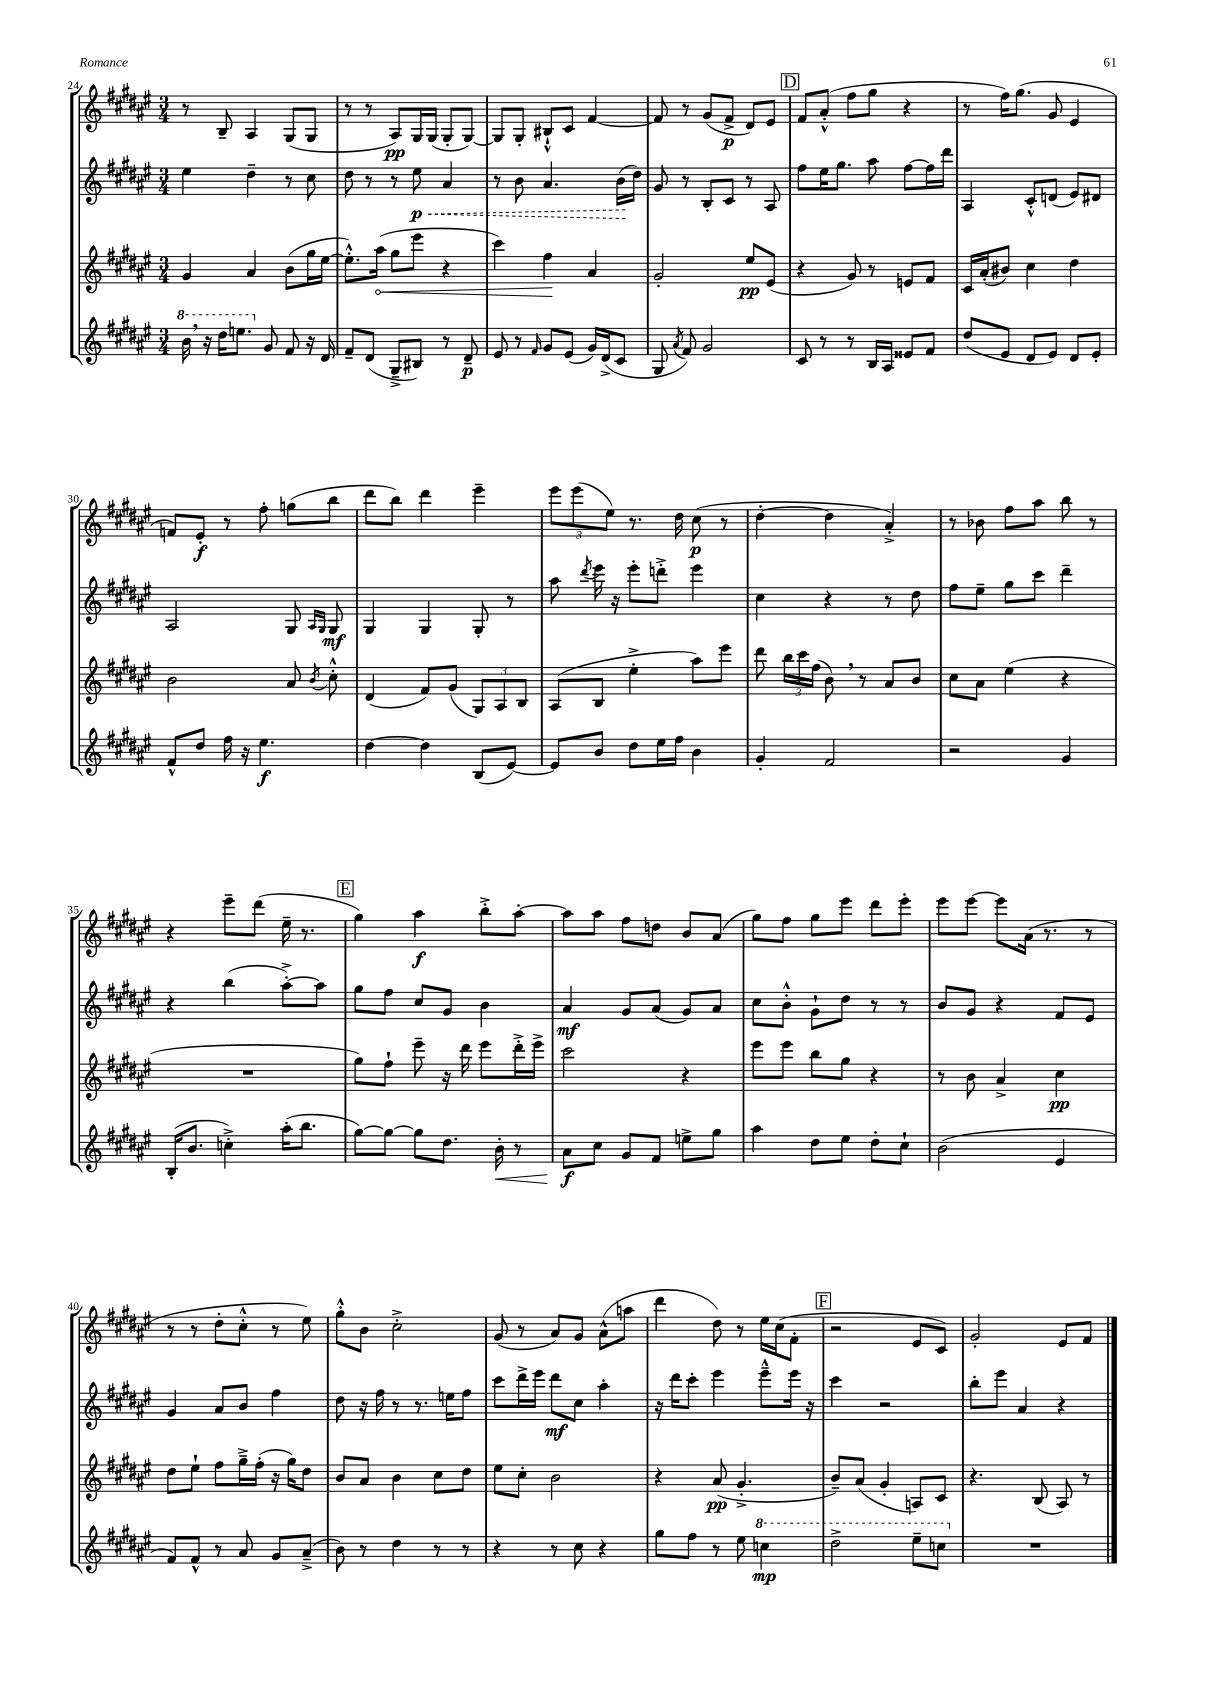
<<
\new StaffGroup <<
\new Staff = "s0" {
    \clef treble \key fis \major \numericTimeSignature \time 3/4
    \autoBeamOff r8 b8-- ais4 gis8[( gis8] |
    r8 r8 ais8[\pp) gis16 gis16]( gis8[-. gis8]~) |
    gis8[ gis8]-. bis8[-!-^ cis'8] fis'4~ |
    fis'8 r8 gis'8[( fis'8]->\p dis'8[) eis'8] |
    \mark \markup { \box "D" } fis'8[ ais'8]-.-^( fis''8[ gis''8] r4 |
    r8 fis''16[) gis''8.]( gis'8 eis'4 |
    f'8[) eis'8]-.\f r8 fis''8-. g''8[( b''8] |
    dis'''8[ b''8]) dis'''4 eis'''4-- |
    \tuplet 3/2 { eis'''8[ eis'''8( eis''8]) } r8. dis''16 cis''8\p( r8 |
    dis''4~-. dis''4 ais'4-.->) |
    r8 bes'8 fis''8[ ais''8] b''8 r8 |
    r4 eis'''8[-- dis'''8]( eis''16-- r8. |
    \mark \markup { \box "E" } gis''4) ais''4\f b''8[-.-> ais''8]~-. |
    ais''8[ ais''8] fis''8[ d''8] b'8[ ais'8]( |
    gis''8[) fis''8] gis''8[ eis'''8] dis'''8[ eis'''8]-. |
    eis'''8[ eis'''8]~ eis'''8[ ais'16]( r8. r8 |
    r8 r8 dis''8[-. cis''8]-.-^ r8 eis''8) |
    gis''8[-.-^ b'8] cis''2-.-> |
    gis'8( r8 ais'8[) gis'8] ais'8[-^( a''8] |
    dis'''4 dis''8) r8 eis''16[ cis''16( fis'8]-. |
    \mark \markup { \box "F" } r2 eis'8[ cis'8]) |
    gis'2-. eis'8[ fis'8] \bar "|." |
}
\new Staff = "s1" {
    \clef treble \key fis \major \numericTimeSignature \time 3/4
    \autoBeamOff eis''4 dis''4-- r8 cis''8 |
    dis''8 r8 r8 \once \override Hairpin.style = #'dashed-line eis''8\p\< ais'4 |
    r8 b'8 ais'4. b'16[\!( dis''16]) |
    gis'8 r8 b8[-. cis'8] r8 ais8 |
    \mark \markup { \box "D" } fis''8[ eis''16 gis''8.] ais''8 fis''8[~ fis''16 dis'''16] |
    ais4 cis'8[-.-^ d'8]( eis'8[) dis'8] |
    ais2 gis8 \grace { ais16[ gis16] } gis8\mf |
    gis4 gis4 gis8-. r8 |
    ais''8 \acciaccatura { dis'''8 } eis'''16 r16 eis'''8[-. d'''8]-.-> eis'''4 |
    cis''4 r4 r8 dis''8 |
    fis''8[ eis''8]-- gis''8[ cis'''8] dis'''4-- |
    r4 b''4( ais''8[~-.->) ais''8] |
    \mark \markup { \box "E" } gis''8[ fis''8] cis''8[ gis'8] b'4 |
    ais'4\mf gis'8[ ais'8]( gis'8[) ais'8] |
    cis''8[ b'8]-.-^ gis'8[-! dis''8] r8 r8 |
    b'8[ gis'8] r4 fis'8[ eis'8] |
    gis'4 ais'8[ b'8] fis''4 |
    dis''8 r16 fis''16 r8 r8. e''16[ fis''8] |
    cis'''8[ dis'''16-> eis'''16] dis'''8[\mf cis''8] ais''4-. |
    r16 dis'''16[ cis'''8]-. eis'''4 eis'''8[---^ eis'''16] r16 |
    \mark \markup { \box "F" } cis'''4 r2 |
    b''8[-. eis'''8] ais'4 r4 \bar "|." |
}
\new Staff = "s2" {
    \clef treble \key fis \major \numericTimeSignature \time 3/4
    \autoBeamOff gis'4 ais'4 b'8[( gis''16 eis''16]~ |
    eis''8.[-.-^) \once \override Hairpin.circled-tip = ##t ais''16]\<( gis''8[ eis'''8] r4 |
    cis'''4) fis''4\! ais'4 |
    gis'2-. eis''8[\pp eis'8]( |
    \mark \markup { \box "D" } r4 gis'8) r8 e'8[ fis'8] |
    cis'16[ ais'16-.( bis'8]) cis''4 dis''4 |
    b'2 ais'8 \acciaccatura { b'8 } cis''8-.-^ |
    dis'4( fis'8[) gis'8]( \tuplet 3/2 { gis8[) ais8 b8] } |
    ais8[( b8] eis''4-.-> ais''8[) eis'''8] |
    dis'''8 \tuplet 3/2 { b''16[ cis'''16 fis''16]( } b'8) \breathe r8 ais'8[ b'8] |
    cis''8[ ais'8] eis''4( r4 |
    R2. |
    \mark \markup { \box "E" } gis''8[) fis''8]-! eis'''8-- r16 dis'''16 eis'''8[ dis'''16-.-> eis'''16]-> |
    cis'''2 r4 |
    eis'''8[ eis'''8] b''8[ gis''8] r4 |
    r8 b'8 ais'4-> cis''4\pp |
    dis''8[ eis''8]-! fis''8[ gis''16---> fis''16]-.( r16 gis''16[) dis''8] |
    b'8[ ais'8] b'4 cis''8[ dis''8] |
    eis''8[ cis''8]-. b'2 |
    r4 ais'8\pp( gis'4.-.-> |
    \mark \markup { \box "F" } b'8[--) ais'8]( gis'4-. a8[) cis'8] |
    r4. b8( ais8) r8 \bar "|." |
}
\new Staff = "s3" {
    \clef treble \key fis \major \numericTimeSignature \time 3/4
    \autoBeamOff \ottava #1 b''16 \breathe r16 dis'''16[ e'''8.] \ottava #0 gis'8 fis'8 r16 dis'16 |
    fis'8[-- dis'8]( gis8[---> bis8]) r8 dis'8--\p |
    eis'8 r8 \grace { fis'16 } gis'8[ eis'8]( gis'16[) dis'16->( cis'8] |
    gis8 \acciaccatura { ais'8 } fis'8) gis'2 |
    \mark \markup { \box "D" } cis'8 r8 r8 b16[ ais16] eisis'8[ fis'8] |
    dis''8[( eis'8] dis'8[ eis'8]) dis'8[ eis'8]-. |
    fis'8[-^ dis''8] fis''16 r16 eis''4.\f |
    dis''4~ dis''4 b8[( eis'8]~) |
    eis'8[ b'8] dis''8[ eis''16 fis''16] b'4 |
    gis'4-. fis'2 |
    r2 gis'4 |
    b16[-.( b'8.] c''4-.->) ais''16[-.( b''8.] |
    \mark \markup { \box "E" } gis''8[~) gis''8]~ gis''8[ dis''8.] b'16-.\< r8 |
    ais'8[\f\! cis''8] gis'8[ fis'8] e''8[-> gis''8] |
    ais''4 dis''8[ eis''8] dis''8[-. cis''8]-! |
    b'2( eis'4 |
    fis'8[) fis'8]-^ r8 ais'8 gis'8[ ais'8]--->( |
    b'8) r8 dis''4 r8 r8 |
    r4 r8 cis''8 r4 |
    gis''8[ fis''8] r8 eis''8 \ottava #1 c'''4\mp |
    \mark \markup { \box "F" } dis'''2-> eis'''8[-- c'''8] \ottava #0 |
    R2. \bar "|." |
}
>>
>>
\layout { \context { \Score currentBarNumber = #24 } }
